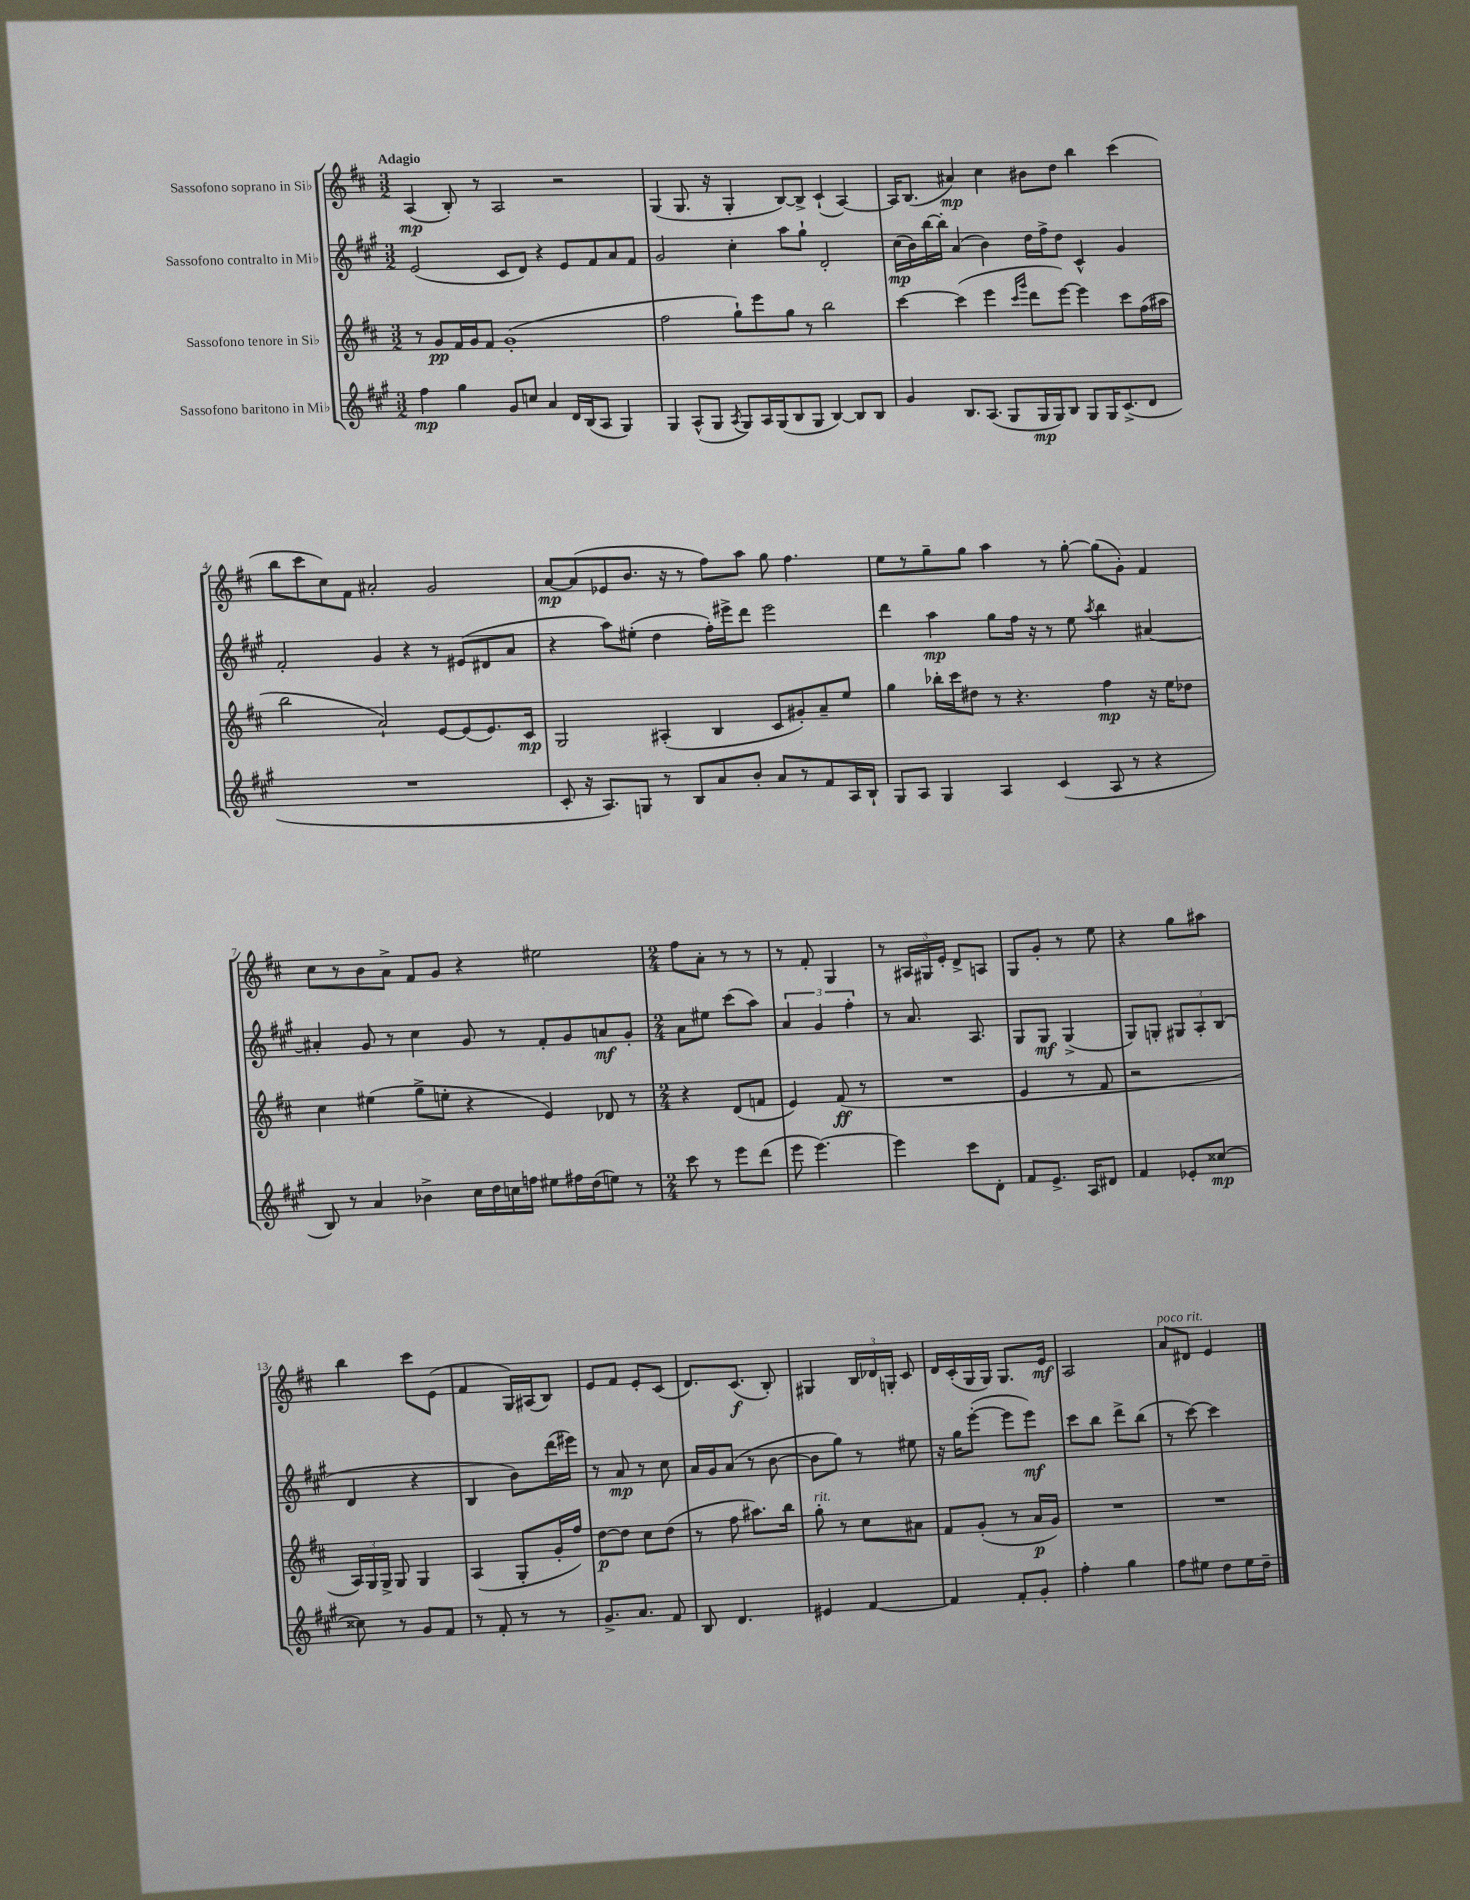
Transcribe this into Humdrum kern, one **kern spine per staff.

**kern	**kern	**kern	**kern
*staff4	*staff3	*staff2	*staff1
*clefG2	*clefG2	*clefG2	*clefG2
*k[f#c#g#]	*k[f#c#]	*k[f#c#g#]	*k[f#c#]
*M3/2	*M3/2	*M3/2	*M3/2
4ff#	8r	(2e	(4A
.	8g	.	.
4gg#	16f#	.	8B')
.	16g	.	.
.	8f#	.	8r
8g#	(1g'	8c#	2A
8cc	.	8d)	.
4a	.	4r	.
16d	.	8e	2r
(16B	.	.	.
8A	.	8f#	.
4G#)	.	8a	.
.	.	8f#	.
=	=	=	=
4G#	2ff#	2g#	(4G
(8A^^	.	.	8.G
8G#	.	.	.
.	.	.	16r
8qA	.	.	.
8G#)	8gg`)	4cc#'	4G'
16A	8eee	.	.
(16G#	.	.	.
8B	8gg	8aa	[8B)
8G#	8r	8gg#`	8B^]
[4B)	2bb	2d'	(4c#`
8B]	.	.	[4A)
8B	.	.	.
=	=	=	=
4g#	[4ccc#	(16cc#	16A]
.	.	16b)	(8.B
.	.	[16bb	.
.	.	16bb']	.
8.B	(4ccc#]	(4a	4a#)
(8.A	.	.	.
.	4eee	4b)	4cc#
8G#	.	.	.
.	16qqccc#	.	.
.	16qqggg	.	.
16G#	8ddd	16dd	8b#
16G#)	.	16ff#^	.
8B	[8eee)	8dd	8dd
8G#	4eee]	4c#^^	4bb
16G#	.	.	.
(8.c#^	.	.	.
.	8ccc#	4g#	(4ccc#
8d	(16ff#	.	.
.	16aa#	.	.
=	=	=	=
1.r	2bb	2f#'	8bb
.	.	.	8ccc#
.	.	.	8cc#)
.	.	.	8f#
.	2a`)	4g#	2a#'
.	.	4r	.
.	[8e	8r	2g
.	(8e]	(8e#	.
.	8.e)	8d#	.
.	.	8a	.
.	16c#	.	.
=	=	=	=
8c#'	2G	4r	[8a
16r	.	.	(8a]
8.A)	.	.	.
.	.	8aa)	8e-
8G	.	(8ee#'	8.b
8r	(4A#'	4dd	.
.	.	.	16r
8B	.	.	8r
8a	4B	16ff#')	8ff#)
.	.	16eee#^	.
8b'	.	8ddd	8aa
8a	8c#	2eee#	8gg
8r	8g#')	.	4.ff#
8f#	8a~	.	.
16A	8ee	.	.
16B`	.	.	.
=	=	=	=
8G#	4gg	4ddd	8ee
8A	.	.	8r
4G#	16bb-'	4aa	8gg~
.	16ccc#	.	.
.	8dd#	.	8gg
4A	8r	8gg#	4aa
.	4.r	16ff#	.
.	.	16r	.
(4c#	.	8r	8r
.	.	8ee	[8gg'
.	.	8qaa	.
8A	4ff#	4bb	(8gg]
8r	.	.	8g')
4r	16r	[4a#	4f#
.	16ee	.	.
.	8dd-	.	.
=	=	=	=
8B)	4cc#	4a#']	8cc#
8r	.	.	8r
4a	(4ee#	8g#	8b
.	.	8r	8a^
4b-^	8gg^	4cc#	8f#
.	8ee'	.	8g
16cc#	4r	8g#	4r
16dd	.	.	.
16cc	.	8r	.
16ff	.	.	.
8ee#	4e)	8f#'	2ee#
16ff#	.	8g#	.
(16dd	.	.	.
8ee)	8d-	8a	.
8r	8r	8g#'	.
=	=	=	=
*M2/4	*M2/4	*M2/4	*M2/4
8ccc#	4r	8a	8ff#
8r	.	8ee#	8a'
8eee	(8d	(8ccc#	8r
(8ddd	8f	8aa)	8r
=	=	=	=
8eee	4e)	6a	8r
[4.eee)	.	.	8f#'
.	.	6g#	.
.	(8f#	.	4G
.	.	6ff#'	.
.	8r	.	.
=	=	=	=
4eee]	2r	8r	8r
.	.	8.a	24A#
.	.	.	24G#
.	.	.	24e'
8ccc#	.	.	8d^
.	.	8.A	.
8d'	.	.	8A
=	=	=	=
8f#	4e	8G#	8G
8.e^	.	8G#	8g'
.	8r	(4G#^	8r
16A	.	.	.
8d#	8f#	.	8ee
=	=	=	=
4f#	2r	8G#)	4r
.	.	8G'	.
8e-'	.	12G#	8gg
.	.	12A'	.
[8cc##	.	.	8aa#
.	.	(12B	.
=	=	=	=
8cc##]	24A)	4d	4bb
.	24G	.	.
.	24G^	.	.
8r	8G	.	.
8g#	4G	4r	8ccc#
8f#	.	.	(8e
=	=	=	=
8r	(4A	4B	4f#
8f#'	.	.	.
8r	8G'	8b)	16G)
.	.	.	(16A#
8r	16g'	(16ddd	8B)
.	16ff#)	16eee#)	.
=	=	=	=
8.g#^	[8dd	8r	8e
.	8dd]	8a	8f#
8.a	.	.	.
.	8cc#	8r	8e'
8f#	(8dd	8cc#	(8c#
=	=	=	=
8B	8r	16a	8.d)
.	.	16g#	.
4.d	8ff#	(8a	.
.	.	.	(8.c#
.	8.aa#)	8r	.
.	.	[8b	8B')
.	16bb	.	.
=	=	=	=
4e#	8gg'	8b]	4G#
.	8r	8gg#)	.
[4f#	8cc#	8r	24B
.	.	.	24d-
.	.	.	24G'
.	8a#	8ee#	8c#
=	=	=	=
4f#]	8f#	16r	16d
.	.	16gg#	(16c#'
.	(8g'	([8eee'	16G
.	.	.	16G)
8f#'	8r	8eee]	8.G
8g#'	16a	8eee)	.
.	16g)	.	16e
=	=	=	=
4ff#'	2r	8ccc#	2A
.	.	8bb	.
4gg#	.	8ddd^	.
.	.	(8bb	.
=	=	=	=
8ff#	2r	8r	8a
8ee#	.	[8ccc#)	8d#
8dd	.	4ccc#]	4e
16ee#	.	.	.
16dd~	.	.	.
==	==	==	==
*-	*-	*-	*-
